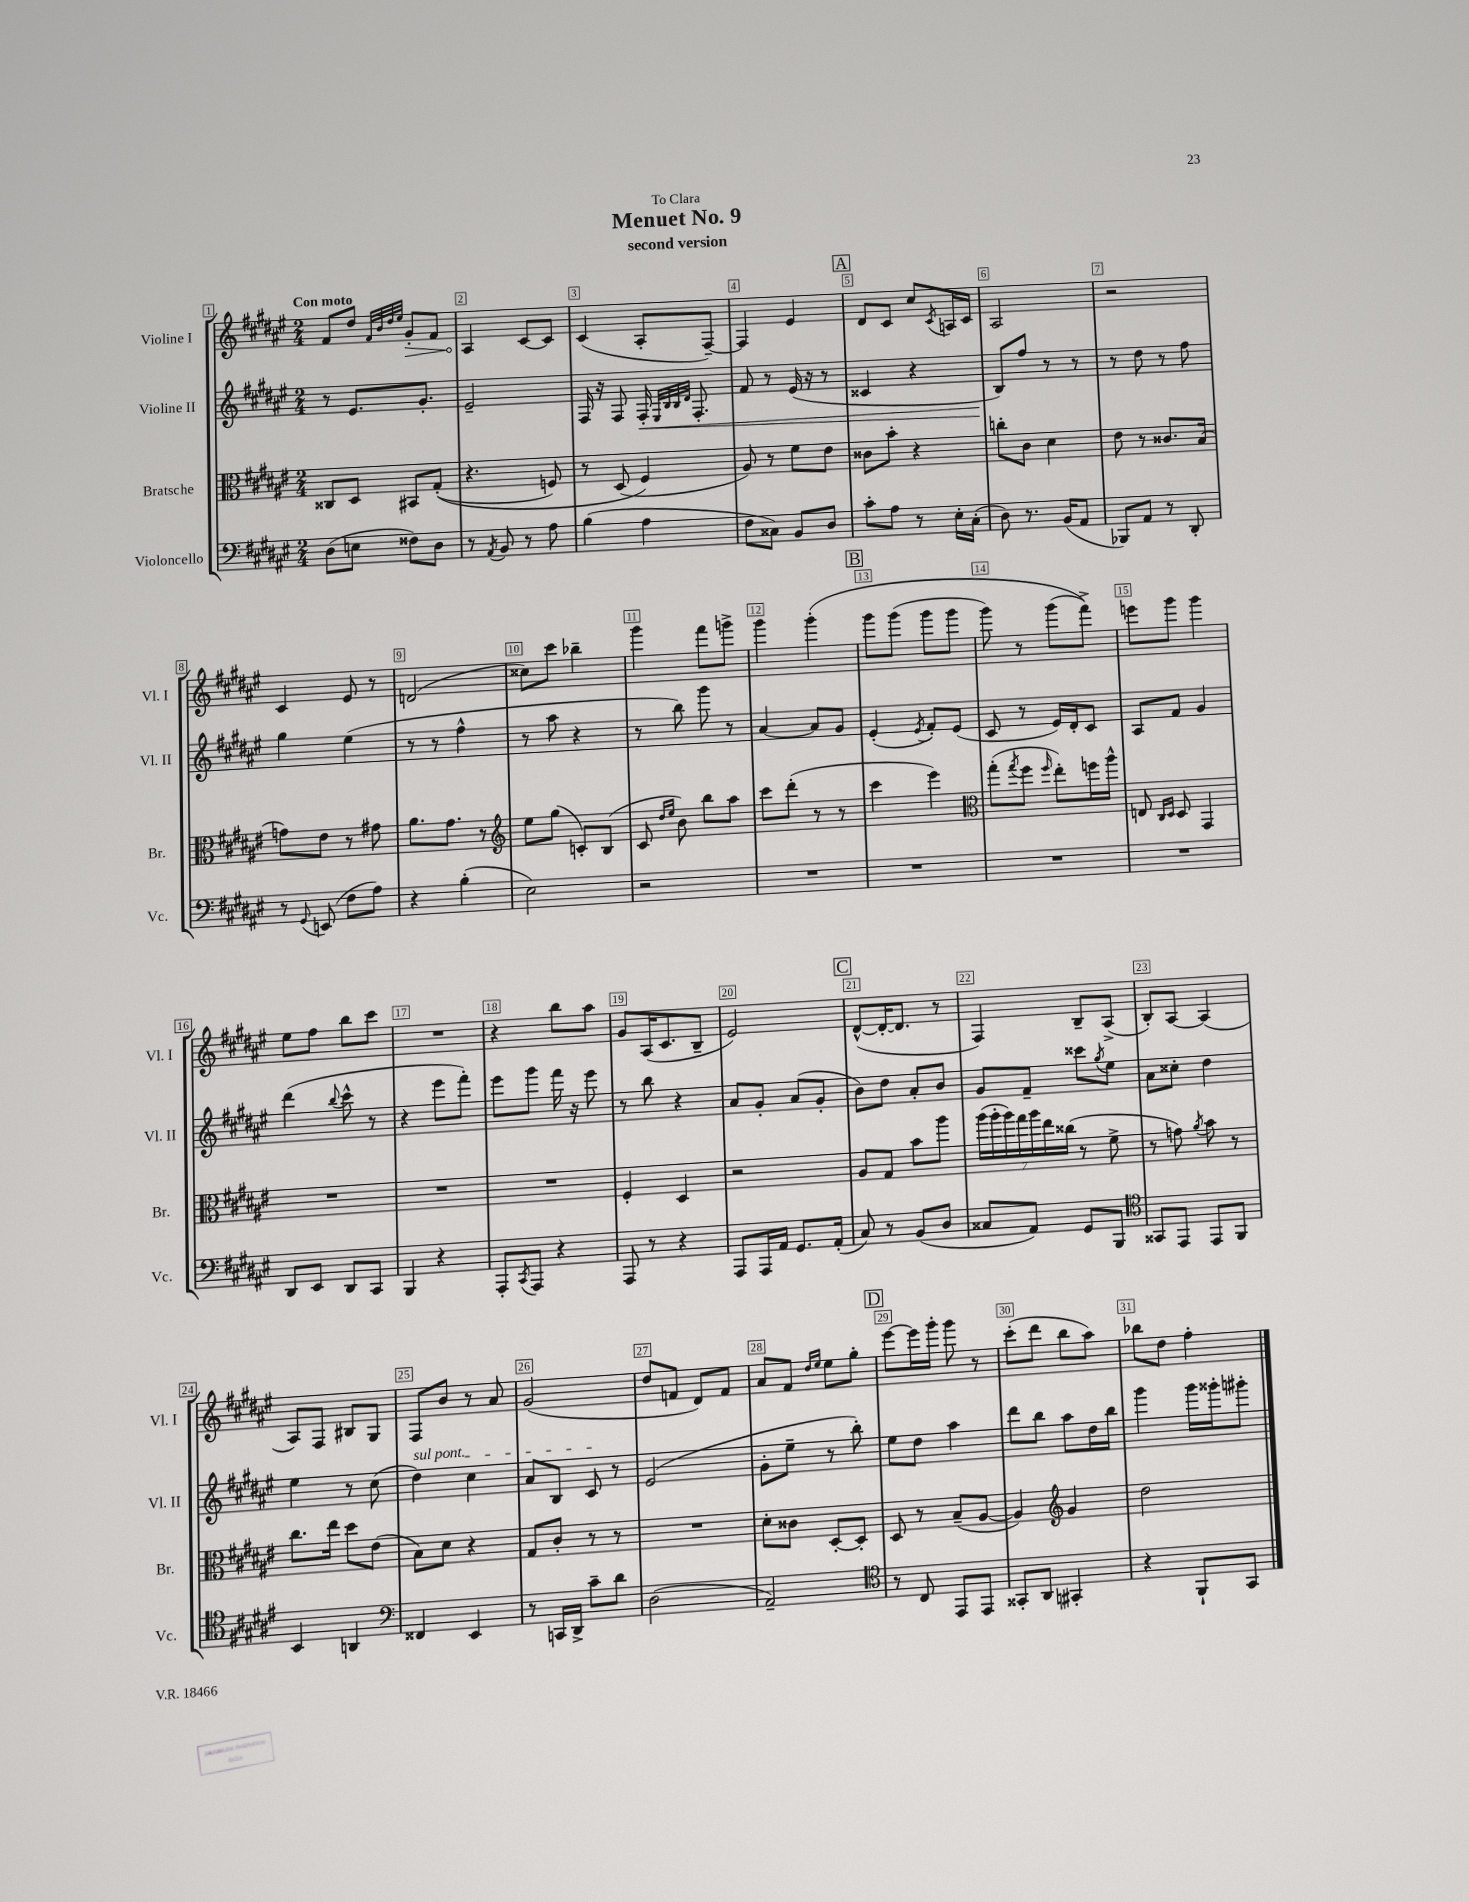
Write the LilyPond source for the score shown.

\header { title = "Menuet No. 9" subtitle = "second version" dedication = "To Clara" }
<<
\new StaffGroup <<
\new Staff = "s0" \with { instrumentName = "Violine I" shortInstrumentName = "Vl. I" } {
    \clef treble \key fis \major \numericTimeSignature \time 2/4 \tempo "Con moto"
    fis'8 dis''8 \grace { fis'32 b'32 dis''32 eis''32 } \once \override Hairpin.circled-tip = ##t gis'8-.\> fis'8 |
    ais4\! cis'8~ cis'8 |
    cis'4( ais8-. fis8~--) |
    fis4 eis'4 |
    \mark \markup { \box "A" } dis'8 cis'8 cis''8 \acciaccatura { cis'8 } a16 cis'16 |
    ais2 |
    r2 |
    cis'4 eis'8 r8 |
    d'2( |
    cisis''8) cis'''8 bes''4-- |
    gis'''4 fis'''8 g'''8-> |
    gis'''4 gis'''4-.\( |
    \mark \markup { \box "B" } gis'''8 gis'''8( gis'''8 gis'''8 |
    gis'''8) r8 gis'''8( fis'''8->)\) |
    e'''8 gis'''8 gis'''4 |
    eis''8 fis''8 b''8 cis'''8 |
    R2 |
    r4 b''8 ais''8 |
    gis'8 ais16( cis'8. b8-- |
    eis'2) |
    \mark \markup { \box "C" } dis'8~-^( dis'16~-. dis'8. r8 |
    fis4) b8-- ais8->( |
    b8-.) ais8~ ais4( |
    ais8) fis8 bis8 gis8 |
    fis8 b'8 r8 ais'8 |
    gis'2( |
    dis''8 f'8 dis'8) f'8 |
    ais'8 fis'8 \grace { dis''16 eis''16 } eis''8 gis''8-. |
    \mark \markup { \box "D" } eis'''8~ eis'''16 gis'''16-. gis'''8 r8 |
    cis'''8-.( dis'''8 b''8 ais''8) |
    bes''8 dis''8 fis''4-. \bar "|." |
}
\new Staff = "s1" \with { instrumentName = "Violine II" shortInstrumentName = "Vl. II" } {
    \clef treble \key fis \major \numericTimeSignature \time 2/4
    r8 eis'8. gis'8.-. |
    eis'2-- |
    fis16 r16 fis8 fis16-.\< \grace { eis32 b32 b32 dis'32 } fis8.-. |
    fis'8 r8 eis'16( r16 r8 |
    \mark \markup { \box "A" } cisis'4 r4 |
    b8\!) fis''8 r8 r8 |
    r8 dis''8 r8 fis''8 |
    gis''4 eis''4( |
    r8 r8 fis''4-^ |
    r8 ais''8 r4 |
    r8 b''8) gis'''8 r8 |
    ais'4~ ais'8 gis'8 |
    \mark \markup { \box "B" } eis'4-.( \acciaccatura { eis'8 } fis'8-.) eis'8( |
    cis'8 r8 eis'16) dis'16-. cis'8 |
    ais8 fis'8 gis'4 |
    dis'''4( \appoggiatura { b''8 } cis'''8-^ r8 |
    r4 eis'''8 fis'''8-.) |
    eis'''8 gis'''8 fis'''16 r16 eis'''8 |
    r8 b''8 r4 |
    ais'8 gis'8-. ais'8( gis'8-. |
    \mark \markup { \box "C" } b'8) dis''8 ais'8-. b'8 |
    gis'8 fis'8-- cisis'''8 \acciaccatura { gis''8 } eis''8 |
    ais'8 cisis''8-. dis''4 |
    eis''4 r8 cis''8( |
    \once \override TextSpanner.bound-details.left.text = \markup { \italic "sul pont." } dis''4\startTextSpan) cis''4 |
    ais'8 b8 cis'8\stopTextSpan r8 |
    eis'2( |
    gis'8-. eis''8-- r8 b''8-.) |
    \mark \markup { \box "D" } eis''8 dis''8 ais''4 |
    dis'''8 b''8 ais''8 dis''16 b''16 |
    gis'''4 gis'''16 gisis'''16-. gis'''8-. \bar "|." |
}
\new Staff = "s2" \with { instrumentName = "Bratsche" shortInstrumentName = "Br." } {
    \clef alto \key fis \major \numericTimeSignature \time 2/4
    cisis8 dis8 bis,8 gis8-.(\( |
    r4. f8) |
    r8 dis8( fis4\) |
    ais8) r8 fis'8 eis'8 |
    \mark \markup { \box "A" } cisis'8 b'8-. r4 |
    c''8-. cis'8 dis'4 |
    eis'8 r8 cisis'8. b16( |
    g'8) eis'8 r8 gis'8 |
    ais'8. gis'8. r8 |
    \clef treble eis''8 gis''8( c'8-.) b8( |
    cis'8 \grace { dis''16 eis''16 } b'8) b''8 ais''8 |
    cis'''8 dis'''8-.( r8 r8 |
    \mark \markup { \box "B" } cis'''4 eis'''4) |
    \clef alto gis''8-.( \acciaccatura { gis''8 } fis''8 \grace { fis''16 } eis''8-.) f''16 ais''16-^ |
    e8 \grace { cis16 dis16 } dis8 gis,4 |
    R2 |
    R2 |
    R2 |
    fis4-. dis4 |
    r2 |
    \mark \markup { \box "C" } ais8 gis8 b'8 ais''8 |
    \tuplet 7/4 { ais''16( ais''16-. ais''16) gis''16 ais''16 eis''16 cisis''16( } r8 fis'8-> |
    r8 g'8) \acciaccatura { ais'8 } b'8 r8 |
    cis''8. eis''16 dis''8 eis'8( |
    b8) dis'8 r4 |
    gis8 cis'8-. r8 r8 |
    R2 |
    dis'8-. cisis'8 dis8~-. dis8-. |
    \mark \markup { \box "D" } dis8 r8 b8--( ais8~ |
    ais4) \clef treble gis'4 |
    dis''2 \bar "|." |
}
\new Staff = "s3" \with { instrumentName = "Violoncello" shortInstrumentName = "Vc." } {
    \clef bass \key fis \major \numericTimeSignature \time 2/4
    dis8( e8 fisis8) dis8 |
    r8 \acciaccatura { ais,8 } b,8 r8 ais8 |
    b4( ais4 |
    fis8 cisis8) b,8 dis8 |
    \mark \markup { \box "A" } cis'8-. ais8 r8 eis16-. cis16-.( |
    dis8) r8. b,16( ais,8 |
    bes,,8) ais,8 r8 dis,8-. |
    r8 \appoggiatura { gis,8 } e,8( fis8 ais8) |
    r4 b4-.( |
    eis2) |
    r2 |
    R2 |
    \mark \markup { \box "B" } R2 |
    R2 |
    R2 |
    dis,8 eis,8 dis,8 cis,8 |
    b,,4 r4 |
    ais,,8-. \acciaccatura { cis,8 } ais,,8 r4 |
    ais,,8 r8 r4 |
    ais,,8 ais,,16 ais,16 gis,8. ais,16-.( |
    \mark \markup { \box "C" } cis8) r8 b,8( dis8 |
    cisis8 ais,8) gis,8 b,,8 |
    \clef tenor gisis,8 eis,8 eis,8 fis,8 |
    b,4 a,4 |
    \clef bass fisis,4 eis,4 |
    r8 c,16 dis,16-> cis'8-- dis'8 |
    dis2( |
    ais,2--) |
    \mark \markup { \box "D" } \clef tenor r8 cis8 eis,8 eis,8 |
    gisis,8-. ais,8 gis,4-. |
    r4 fis,8-! gis,8 \bar "|." |
}
>>
>>
\layout { \context { \Score \override BarNumber.break-visibility = ##(#f #t #t) barNumberVisibility = #all-bar-numbers-visible \override BarNumber.stencil = #(make-stencil-boxer 0.1 0.3 ly:text-interface::print) } }
